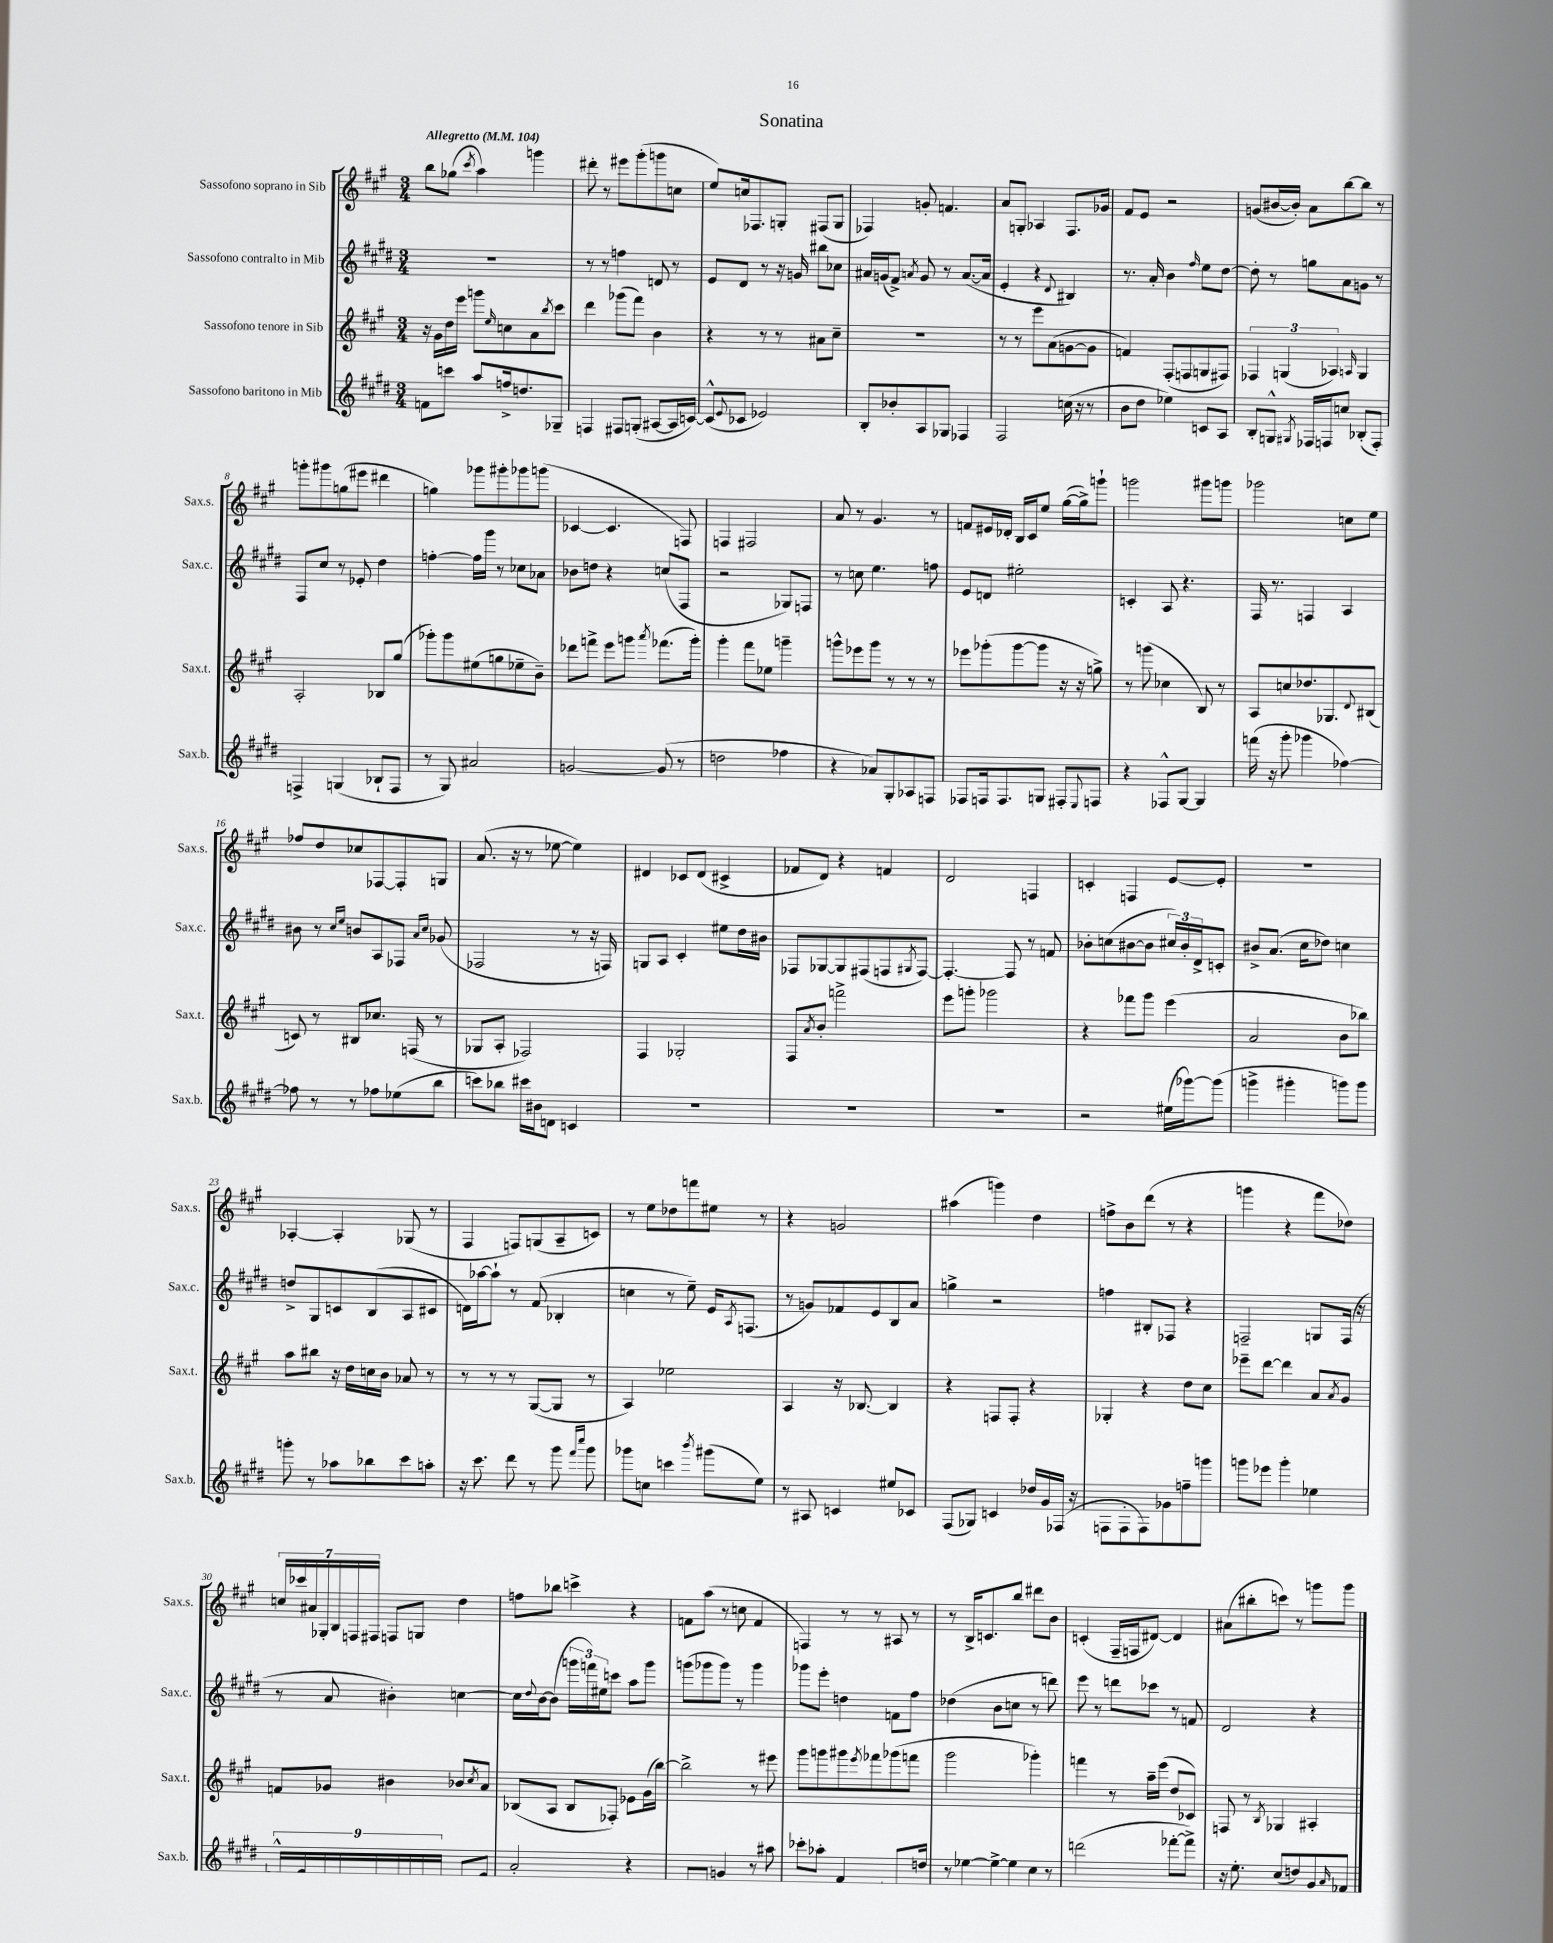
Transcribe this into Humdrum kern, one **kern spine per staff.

**kern	**kern	**kern	**kern
*staff4	*staff3	*staff2	*staff1
*clefG2	*clefG2	*clefG2	*clefG2
*k[f#c#g#d#]	*k[f#c#g#]	*k[f#c#g#d#]	*k[f#c#g#]
*M3/4	*M3/4	*M3/4	*M3/4
*MM104	*MM104	*MM104	*MM104
8f	16r	2.r	8bb
.	16g#	.	.
8ccc	16dd	.	(8gg-
.	16eee	.	.
.	.	.	8qccc#
8aa	8ggg	.	4aa)
.	16qqee	.	.
16ff^	8cc	.	.
8.dd	.	.	.
.	8a	.	4ggg
.	8qbb	.	.
8G-~	8ccc#	.	.
=	=	=	=
4F	4ddd	8r	8ddd#'
.	.	8r	8r
8F#	(8ggg-	4ff	8eee#
(8G'	8fff#)	.	(8ggg#'
[8A#	4b	8d	8ggg
16A#]	.	8r	8cc
[16c)	.	.	.
=	=	=	=
(8c^^]	4r	8e	8ee)
8qqe	.	.	.
8c-	.	8d#	16cc
.	.	.	8.F-
2e-)	8r	8r	.
.	8r	16r	8G'
.	.	16g	.
.	8a#	8bb#	(8F#
.	8cc#~	8cc-	8G
=	=	=	=
8B'	2.r	16a#	4F-)
.	.	(16g	.
8b-'	.	8f#^)	.
.	.	8qa	.
8A	.	8g	8g'
8G-	.	8r	4.f
4F-	.	([8.a	.
.	.	16a]	.
=	=	=	=
2F#	8r	4e'	8a
.	8r	.	8G'
.	8eee	4r	4A-
.	(8a	.	.
.	.	8qqd#	.
(16cc	[8g	4B#)	8.F#
16r	.	.	.
8r	8g]	.	.
.	.	.	16g-
=	=	=	=
8b	4f)	8.r	8f#
8dd#	.	.	8e
.	.	16a'	.
4ee-)	(8F#'	4b	2r
.	8F	.	.
.	.	16qqff#	.
8c	8G	8ee	.
8A	8F#)	[8dd#	.
=	=	=	=
8B'	6F-	8dd#']	(8g
8G^^	.	8r	[16b#
.	(6G	.	.
.	.	.	16b#'])
8qG#	.	.	.
16F-	.	8gg	8a
16F	.	.	.
.	6A-)	.	.
8cc	.	8a	[8bb
.	16qqA	.	.
(8B-'	4G	8g	8bb]
8F')	.	8r	8r
=	=	=	=
4F^	2A'	8F#	8ggg'
.	.	8cc#	8ggg#
(4G	.	8r	(8gg
.	.	8e-'	8eee#
8B-`	8B-	4dd#	4ddd#
8F	(8gg#	.	.
=	=	=	=
8r	8ggg-')	[4ff'	4gg)
8G#)	8ggg-	.	.
2a#	(8ee#	16ff]	8ggg-
.	.	16ggg#	.
.	8gg	8r	8ggg#'
.	8ee-~	8cc-	8ggg-
.	8b~)	8a-	(8ggg
=	=	=	=
[2g	8ddd-	8b-	[4c-
.	8fff^	8dd	.
.	8eee	4r	4.c-]
.	8ggg	.	.
.	8qaaa	.	.
(8g]	(8.fff-	(8cc	.
8r	.	8F#	8F)
.	16ggg')	.	.
=	=	=	=
2dd	4ggg#'	2r	4F
.	8fff#	.	2F#
.	8ee-	.	.
4ff-	4ggg~	8G-)	.
.	.	8F	.
=	=	=	=
4r	8ggg^^	8r	8a
.	8eee-	8cc	8r
8a-)	8ggg	4.ee	4.g#
8G#'	8r	.	.
8A-	8r	.	.
8F	8r	8ff	8r
=	=	=	=
8F-	8eee-	8e	8f
16F	(8ggg-'	8d	16e#
8.F	.	.	16d-'
.	[8ggg-	2ee#'	16B
.	.	.	16c#
8G	8ggg-]	.	8ee
8F#'	16r	.	([16gg#
.	16r	.	16gg#^])
8qqE	.	.	.
8F	8gg^)	.	8ggg`
=	=	=	=
4r	8r	4c'	2ggg
.	(8ggg	.	.
8F-^^	4cc-	8A	.
[8G#	.	4.r	.
4G#]	8B)	.	8ggg#
.	8r	.	8ggg
=	=	=	=
(16fff	8A	16F#	2ggg-
16r	.	8.r	.
8ggg#'	8cc	.	.
4ggg-	8.dd-	4F	.
.	8.G-	.	.
[4ff-)	.	4A	8cc
.	8qqd	.	.
.	(8B#	.	8ee
=	=	=	=
8ff-]	8c)	8b#	8ff-
8r	8r	8r	8dd
.	.	16qqcc#	.
.	.	16qqee	.
8r	8B#	8b	8cc-
8ff-	8.cc-	8A	[8F-
(8ee-	.	8F-	8F-']
.	(16F	.	.
.	.	16qqa	.
.	.	16qqcc#	.
8bb	8r	(8g-	8G
=	=	=	=
8ccc)	8G-	2F-	(8.a
8bb-	8A'	.	.
.	.	.	16r
16ccc#	2F-)	.	8r
16b#	.	.	.
8d	.	.	[8ee-
4c	.	8r	4ee-])
.	.	16r	.
.	.	16F)	.
=	=	=	=
2.r	4F#	8G	4d#
.	.	8A	.
.	2G-'	4c#'	8c-
.	.	.	(8d#
.	.	8ee#	4c#^
.	.	16dd#	.
.	.	16b#	.
=	=	=	=
2.r	8F#	8F-	8f-
.	8qa	.	.
.	8b'	[8G-	8d)
.	2fff^	8G-]	4r
.	.	(8F#	.
.	.	8F	4f
.	.	8qG#	.
.	.	[8F)	.
=	=	=	=
2.r	8eee	4.F'_	2d
.	8ggg'	.	.
.	2ggg-	.	.
.	.	8F]	.
.	.	8r	4F
.	.	8f	.
=	=	=	=
2r	4r	8b-'	4c'
.	.	(8cc	.
.	8fff-	[8b#	4F
.	8ggg#	8b#]	.
(16ee#	(4eee	24cc#)	[8e
.	.	24b#'	.
[16ggg-)	.	.	.
.	.	24d#^	.
(8ggg-]	.	8c'	8e']
=	=	=	=
4ggg^	2a	8b#^	2.r
.	.	(8.a	.
4ggg#'	.	.	.
.	.	16cc#	.
.	.	8dd-)	.
8ggg)	8b	4cc	.
8ggg	8bb-)	.	.
=	=	=	=
8ggg'	8aa	8dd^	[4A-'
8r	8bb#	8G#	.
8aa-	16r	8c	4A-']
.	16dd	.	.
8bb-	16cc	(8B	.
.	16b	.	.
8ccc#	8a-	8A	(8G-
8aa'	8r	8c#	8r
=	=	=	=
16r	8r	16d)	4F#
8.ccc#	.	[16aa-	.
.	8r	8aa-`]	.
8ddd#	8r	8r	8F)
8r	([8G#	(8f#	(8G
8ggg#	8G#]	4B-'	8A~
16qqfff#	.	.	.
16qqcccc#	.	.	.
8ggg#	8r	.	8c)
=	=	=	=
8ggg-	4A)	4cc	8r
8cc	.	.	8ee
4ccc	2ee-	8r	8dd-
.	.	8ee~)	8fff
8qbbb	.	.	.
(8ggg#	.	16e	8ee#
.	.	8qA	.
.	.	(8.F	.
8ee)	.	.	8r
=	=	=	=
8r	4A	8r	4r
8A#	.	8g)	.
4c	16r	8f-	2g
.	[8.B-	.	.
.	.	8e	.
8ee#	4B-]	8B	.
8c-	.	8a	.
=	=	=	=
(8F#	4r	4gg^	(4aa#
8G-)	.	.	.
4c	8F	2r	4ggg)
.	8F'	.	.
16dd-	4r	.	4dd
16g#	.	.	.
(16F-	.	.	.
16r	.	.	.
=	=	=	=
8F	4G-'	4ff	8ff^
8F'	.	.	8b
8F)	4r	8B#'	(8ddd
8g-	.	8F-	8r
8ff~	8dd	4r	4r
8ggg	8cc#	.	.
=	=	=	=
8ggg	8eee-~	2F~	4ggg
8eee-	[8ddd	.	.
4ggg'	4ddd]	.	4r
4ee-	8a	8G	8fff#
.	8qa	.	.
.	8g#	(16F	8dd-)
.	.	16r	.
=	=	=	=
18d-^^	8f	8r	28cc
.	.	.	28ccc-
18e	.	.	.
.	.	.	28a#
.	.	.	28G-'
18F-	.	.	.
.	8g-	8a	.
.	.	.	28B
(18c#	.	.	.
.	.	.	28F
.	.	.	28F#
18A)	.	.	.
.	4b#	4b#')	8F
18F	.	.	.
18F~	.	.	.
.	.	.	8G
(18F^	.	.	.
18G)	.	.	.
8F#	8b-	[4cc	4dd
.	8qcc#	.	.
8e	8a	.	.
=	=	=	=
2a'	(8B-	16cc]	8ff
.	.	8qqdd#	.
.	.	[16b	.
.	8A	(8b]	8bb-
.	8B-	24ggg	4ccc^
.	.	24fff)	.
.	.	24ee#	.
.	8F-')	8ccc	.
4r	8e-	8aa	4r
.	(16g#	8ggg	.
.	[16bb)	.	.
=	=	=	=
8F	2bb^]	(8ggg	8f
8F-'	.	8ggg-	(8aa
4g	.	8ggg-)	8r
.	.	8r	8cc
8r	8r	4ggg-	4f
8aa#	8eee#	.	.
=	=	=	=
8ccc-'	8ggg#	8ggg-	4F)
8aa-'	8ggg	8eee'	.
4f#	8ggg#	4dd	8r
.	8qeee	.	.
.	8fff-	.	8r
8.c	(8ggg-	8f	8A#
.	8fff	8ff#	8r
16dd	.	.	.
=	=	=	=
8r	2ggg#	(4dd-	8r
[8ee-	.	.	16B^
.	.	.	8.c
8ee-^_	.	8b	.
8ee-]	.	8cc	8bb
8cc#	4ggg-')	8r	8ddd#
8r	.	8ddd)	8b
=	=	=	=
(2ddd	4fff	8eee	(4c'
.	.	8r	.
.	8r	8ddd	16F#~
.	.	.	16F
.	16aa~	8ccc-	[8d#)
.	(16eee	.	.
[8fff-'	8dd	8r	4d#]
8fff-^])	8c-)	8f	.
=	=	=	=
16r	8F	2d#	(8a#
8.ee'	.	.	.
.	8r	.	8bb#'
.	8qB	.	.
(8cc#	4G-	.	8ccc)
8dd)	.	.	8r
8g#	4A#'	4r	8ggg
16qqa	.	.	.
8f-	.	.	8ggg
==	==	==	==
*-	*-	*-	*-
